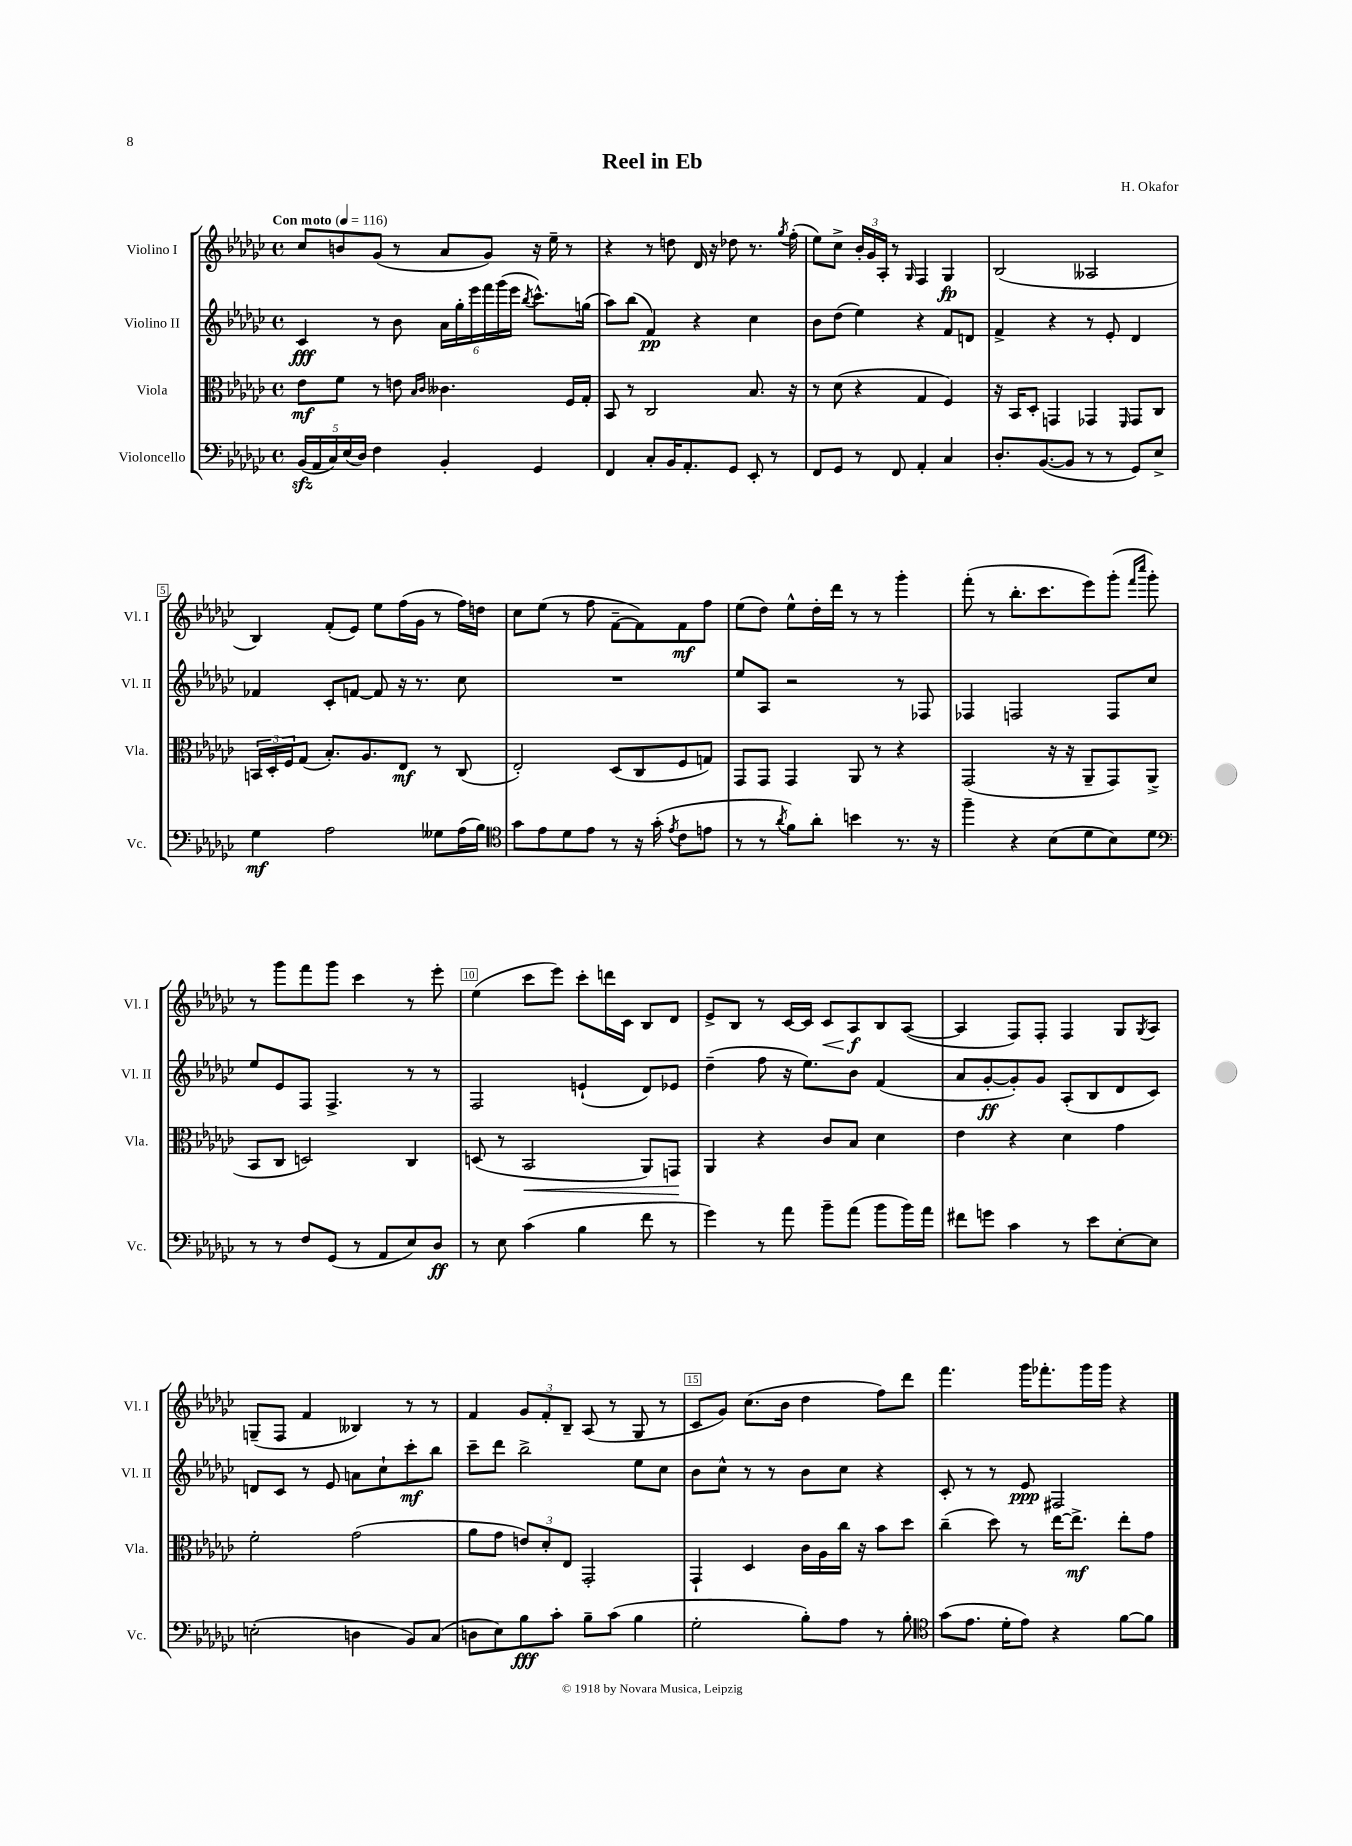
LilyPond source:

\header { title = "Reel in Eb" composer = "H. Okafor" }
<<
\new StaffGroup <<
\new Staff = "s0" \with { instrumentName = "Violino I" shortInstrumentName = "Vl. I" } {
    \clef treble \key ges \major \defaultTimeSignature \time 4/4 \tempo "Con moto" 4 = 116
    ces''8 b'8 ges'8( r8 aes'8 ges'8) r16 ees''16-- r8 |
    r4 r8 d''8 des'16 r16 des''8 r8. \acciaccatura { ges''8 } f''16-.( |
    ees''8) ces''8-> \tuplet 3/2 { bes'16-. ges'16 aes16-. } r8 \grace { ges16 } f4 ges4\fp |
    bes2( aeses2 |
    bes4) f'8-.( ees'8) ees''8 f''16( ges'16 r8 f''16) d''16 |
    ces''8 ees''8( r8 f''8 f'8~-- f'8) f'8\mf f''8 |
    ees''8( des''8) ees''8-^ des''16-. des'''16 r8 r8 ges'''4-. |
    f'''8-.( r8 bes''8.-. ces'''8. ees'''8) ges'''8-.( \grace { f'''16 ces''''16 } ges'''8-.) |
    r8 ges'''8 f'''8 ges'''8 ces'''4 r8 ees'''8-. |
    ees''4( ces'''8 ees'''8) ces'''8-. d'''16 ces'16 bes8 des'8 |
    ees'8-> bes8 r8 ces'16~ ces'16 ces'8\< aes8\f\! bes8 aes8~( |
    aes4 f8) f8-. f4 ges8 \acciaccatura { ges8 } aes8 |
    g8--( f8 f'4 beses4) r8 r8 |
    f'4 \tuplet 3/2 { ges'8 f'8-. bes8-- } aes8( r8 ges8 r8 |
    ces'8 ges'8) ces''8.( bes'16 des''4 f''8) des'''8 |
    f'''4. ges'''16 fes'''8.-. ges'''16 ges'''16 r4 \bar "|." |
}
\new Staff = "s1" \with { instrumentName = "Violino II" shortInstrumentName = "Vl. II" } {
    \clef treble \key ges \major \defaultTimeSignature \time 4/4
    ces'4\fff r8 bes'8 \tuplet 6/4 { aes'16 ges''16-. ees'''16 f'''16 ges'''16( ees'''16 } \acciaccatura { bes''8 } ces'''8.-^) g''16( |
    aes''8) bes''8( f'4\pp) r4 ces''4 |
    bes'8 des''8( ees''4) r4 f'8 d'8 |
    f'4-> r4 r8 ees'8-. des'4 |
    fes'4 ces'8-. f'8~ f'8 r16 r8. ces''8 |
    R1 |
    ees''8 aes8 r2 r8 fes8 |
    fes4 f2 f8 ces''8 |
    ees''8 ees'8 f8 f4.-> r8 r8 |
    f2 e'4-!( des'8) ees'8 |
    des''4--( f''8 r16 ees''8.) bes'8 f'4( |
    aes'8 ges'8~-.\ff ges'8-.) ges'8 aes8-.( bes8 des'8 ces'8) |
    d'8 ces'8 r8 ees'8 a'8 ces''8-! ces'''8-.\mf bes''8 |
    ces'''8-- des'''8 bes''2-> ees''8 ces''8 |
    bes'8 ces''8-^ r8 r8 bes'8 ces''8 r4 |
    ces'8-. r8 r8 ees'8\ppp fis2 \bar "|." |
}
\new Staff = "s2" \with { instrumentName = "Viola" shortInstrumentName = "Vla." } {
    \clef alto \key ges \major \defaultTimeSignature \time 4/4
    ees'8\mf f'8 r8 e'8 \grace { bes16 ces'16 } ceses'4. f16 ges16-. |
    bes,8 r8 ces2 bes8. r16 |
    r8 des'8( r4 ges4 f4) |
    r16 bes,16 des8-. g,4 ges,4 \grace { f,16 } ges,8 ces8 |
    \tuplet 3/2 { b,16 des16-. f16 } ges8( bes8.-.) aes8. ees8\mf r8 ces8( |
    ees2-.) des8( ces8 f8 g8) |
    ges,8 ges,8 ges,4 aes,8 r8 r4 |
    ges,2( r16 r16 aes,8-- ges,8) aes,8->( |
    bes,8 ces8 d2) ces4 |
    d8( r8 bes,2\< aes,8) g,8\! |
    aes,4 r4 ces'8 bes8 des'4 |
    ees'4 r4 des'4 ges'4 |
    f'2-. ges'2( |
    aes'8 ges'8 \tuplet 3/2 { e'8) des'8-. ees8 } ges,2-. |
    ges,4-! des4 ces'16 aes16 ces''16 r16 bes'8 des''8 |
    ces''4--( des''8) r8 ees''16~ ees''8.->\mf ees''8-. ges'8 \bar "|." |
}
\new Staff = "s3" \with { instrumentName = "Violoncello" shortInstrumentName = "Vc." } {
    \clef bass \key ges \major \defaultTimeSignature \time 4/4
    \tuplet 5/4 { bes,16\sfz( aes,16 ces16) ees16( des16) } f4 bes,4-. ges,4 |
    f,4 ces8-. bes,16 aes,8.-. ges,8 ees,8-. r8 |
    f,8 ges,8 r8 f,8 aes,4-. ces4 |
    des8.-. bes,8.~( bes,8 r8 r8 ges,8) ees8-> |
    ges4\mf aes2 geses8 aes16( bes16) |
    \clef tenor ges'8 ees'8 des'8 ees'8 r8 r16 ges'16-.( \acciaccatura { ees'8 } ces'8 e'8 |
    r8 r8 \acciaccatura { aes'8 } f'8) aes'8-. b'4 r8. r16 |
    f''4-- r4 bes8( des'8 bes8) des'8 |
    \clef bass r8 r8 f8 ges,8( r8 aes,8 ees8) des8\ff |
    r8 ees8 ces'4( bes4 f'8 r8 |
    ges'4) r8 aes'8 bes'8-- aes'8( bes'8 bes'16) aes'16 |
    fis'8 g'8 ces'4 r8 ees'8 ees8~-. ees8 |
    e2-.( d4 bes,8) ces8( |
    d8 ees8) bes8\fff ces'8-. bes8-- ces'8( bes4 |
    ges2-. bes8-.) aes8 r8 bes8-. |
    \clef tenor ges'8( ees'8. des'16-. ees'8) r4 f'8~ f'8 \bar "|." |
}
>>
>>
\layout { \context { \Score \override BarNumber.break-visibility = ##(#f #t #t) barNumberVisibility = #(every-nth-bar-number-visible 5) \override BarNumber.stencil = #(make-stencil-boxer 0.1 0.3 ly:text-interface::print) } }
